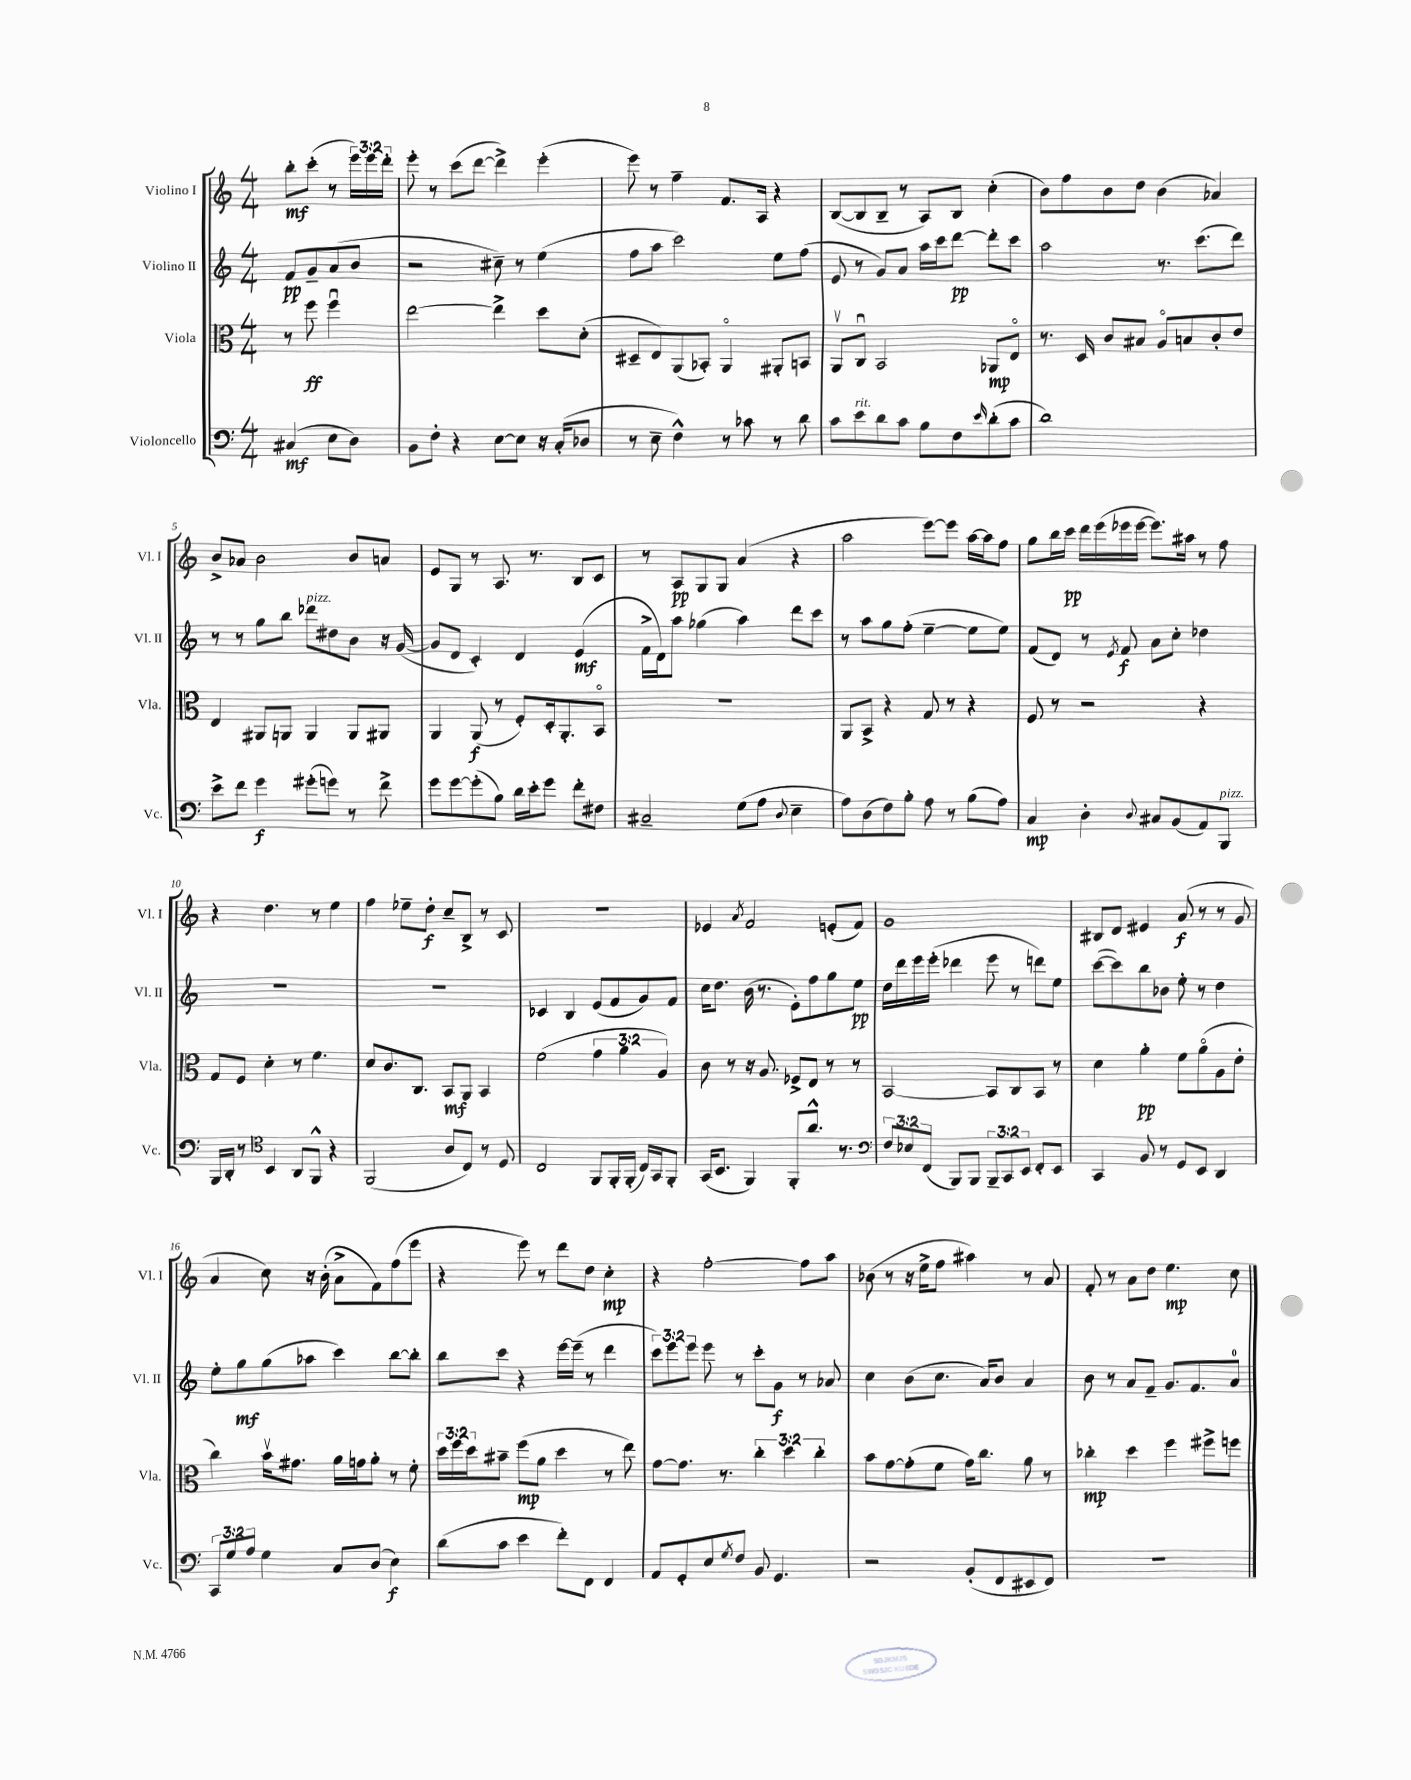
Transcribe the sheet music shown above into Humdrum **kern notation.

**kern	**kern	**kern	**kern
*staff4	*staff3	*staff2	*staff1
*clefF4	*clefC3	*clefG2	*clefG2
*k[]	*k[]	*k[]	*k[]
*M4/4	*M4/4	*M4/4	*M4/4
(4C#/	8r	8f/L	8bb'\L
.	8ff\	8g~/	(8ccc'\J
8E\L	4ffu\	(8a/	8r
8D\J)	.	8b/J	24eee\LL)
.	.	.	24eee\
.	.	.	24ddd'\JJ
=	=	=	=
8BB\L	[2ee\	2r	8eee'\
8F'\J	.	.	8r
4r	.	.	(8ccc\L
.	.	.	[8ddd\J
[8E\L	4ee^\]	8cc#~\)	4ddd^\])
8E\]J	.	8r	.
16r	8dd\L	(4ee\	(4eee'\
(16C'/LK	.	.	.
8D-/J	(8d'\J	.	.
=	=	=	=
8r	8D#~/L	8ff\L	8eee\)
8E~\	8E/)	8aa\J	8r
4F^^\)	(8AA/	2ccc\)	4ff~\
.	8BB-'/J)	.	.
8r	4AAo/	.	8.f/L
8c-\	.	.	.
.	.	.	16A/Jk
8r	8AA#'/L	8ee\L	4r
8d\	8BB/J	(8ff\J	.
=	=	=	=
8c\L	8AAv/L	8e/	([8B/L
8e\	8Cu/J	8r	8B/]
8d\	2BB/	8g/L)	8B~/J
8c\J	.	8a/J	8r
8B\L	.	16aa\LL	8A/L)
.	.	16ccc\J	.
8F\	.	[8ddd\J	8B/J
16qqe/	.	.	.
(8d'\	8AA-/L	8ddd'\]L	(4cc'\
8c\J	8Eo/J	8ccc\J	.
=	=	=	=
1d)	8.r	2aa\	8b\L)
.	.	.	8ff\
.	16D/	.	.
.	8c/L	.	8b\
.	8B#/J	.	8dd\J
.	8Ao/L	8.r	(4b\
.	8B/	.	.
.	.	(8.ccc\L	.
.	8c'/	.	4a-/)
.	8e/J	8ddd\J)	.
=	=	=	=
8e^\L	4E/	8r	8b^/L
8f\J	.	8r	8a-/J
4g\	8AA#/L	8gg\L	2b\
.	8AA/J	8bb\J	.
(8g#'\L	4AA/	8ddd-\L	.
8g\J)	.	8dd#\	.
8r	8AA/L	8b\J	8b/L
8f^\	8AA#/J	16r	8a/J
.	.	([16g/	.
=	=	=	=
8g\L	4AA/	8g/]L	8e/L
[8g\	.	8d/J	8G/J
(8g'\]	(8AA/	4c'/)	8r
8B\J)	8r	.	8.A/
16d\LL	8F'/L)	4d/	.
16e'\J	.	.	8.r
8g\J	16D'/k	.	.
.	8.AA'/	.	.
8f'\L	.	(4e/	8B/L
8F#\J	8BBo/J	.	8c/J
=	=	=	=
2C#~/	1r	16f^\LL	8r
.	.	16d\J)	.
.	.	8aa\J	8A/L
.	.	(4gg-\	8G/
.	.	.	8G/J
(8G\L	.	4aa\)	(4a/
8A\J	.	.	.
8qqD/	.	.	.
4E~\	.	8ddd\L	4r
.	.	8ccc\J	.
=	=	=	=
8A\L)	8AA/L	8r	2aa\
(8D\	8BB^/J	8aa\L	.
8F\)	4r	8gg\	.
8B'\J	.	(8ff'\J	.
8A\	8G/	[4ee~\	[8eee\L)
8r	8r	.	8eee\]J
(8B\L	4r	8ee\]L	[16aa\LL
.	.	.	16aa\]J
8A\J)	.	8ee\J)	8ff\J
=	=	=	=
4C/	8F/	(8f/L	8gg\L
.	8r	8d/J)	16bb\L
.	.	.	16ccc\JJ
4D'\	2r	8r	16ddd\LL
.	.	.	(16eee\
.	.	8qe/	.
.	.	8f/	16eee-\
.	.	.	[16eee-\JJ
8qqD/	.	.	.
8C#/L	.	8a\L	8.eee-\]L)
(8BB/	.	8cc'\J	.
.	.	.	16aa#\Jk
8AA/)	4r	4dd-\	8r
8BBB/J	.	.	8ff\
=	=	=	=
16BBB/LL	8G/L	1r	4r
16DD'/JJ	.	.	.
8r	8F/J	.	.
*clefC4	*	*	*
4BB/	4d'\	.	4.dd\
8AA/L	8r	.	.
8FF^^/J	4.f\	.	8r
4r	.	.	4ee\
=	=	=	=
(2FF/	8d/L	1r	4ff\
.	8.c/	.	.
.	.	.	8ee-~\L
.	8.C/J	.	.
.	.	.	8dd'\J
8A/L	8BB/L	.	8cc~/L
8C/J)	8AA/J	.	8B^/J
8r	4BB/	.	8r
8D/	.	.	8c/
=	=	=	=
2C/	(2f\	4c-/	1r
.	.	4B/	.
8FF/L	6g\	(8e/L	.
16FF'/L	.	8f/	.
.	6a\	.	.
(16FF'/JJ	.	.	.
16C/LL)	.	8g/)	.
16GG/J	.	.	.
.	6A/)	.	.
8FF'/J	.	8f/J	.
=	=	=	=
(16GG/LK	8c\	16cc\LK	4e-/
8.BB/J	.	8.dd\J	.
.	8r	.	.
.	.	.	8qa/
4FF/)	16r	(16b\	2f/
.	8.A/	8.r	.
8FF'/L	8F-^/L	8e'\L)	.
8.a^^/J	8E/J	8ff\	.
.	8r	8gg\	(8e'/L
8.r	.	.	.
.	8r	8ee\J	8f/J)
=	=	=	=
*clefF4	*	*	*
12F/L	[2BB/	16dd\LL	1g
.	.	16ddd\	.
12E-/	.	.	.
.	.	16eee\	.
(12FF/J	.	.	.
.	.	(16eee'\JJ	.
8BBB/L)	.	4ddd-\	.
8BBB/J	.	.	.
12BBB~/L	8BB/]L	8eee\	.
12CC/	.	.	.
.	8C/	8r	.
12EE/J	.	.	.
8FF'/L	8BB/J	8ddd\L)	.
8EE/J	8r	8ee\J	.
=	=	=	=
4CC/	4d\	([8ccc\L	8B#/L
.	.	8ccc\])	8d/J
8BB/	4a'\	8bb\	4e#/
8r	.	8b-\J	.
8GG/L	8f\L	8ee'\	(8a/
8EE/J	(8ao\	8r	8r
4DD/	8A\	4dd\	8r
.	8e'\J	.	8g/
=	=	=	=
12CC/L	4cc\)	8ee'\L	4a/
12G/	.	.	.
.	.	8gg\	.
12A/J	.	.	.
4G\	16bv\LK	(8gg\	8cc\)
.	8.g#\J	.	.
.	.	8aa-\J	16r
.	.	.	(16b'\
8C/L	16a\LL	4ccc\)	8a^\L
.	16g\J	.	.
(8D/J	8a'\J	.	8f\)
4E\)	8r	[8bb\L	(8ff\
.	8f'\	8bb'\]J	8eee\J
=	=	=	=
(8d\L	24dd\LL	8bb\L	4r
.	24ff\	.	.
.	24dd\J	.	.
8c\J	8b#~\J	8ccc\J	.
4e\	(8ff\L	4r	8eee\)
.	8a\J	.	8r
8f'\L)	4dd\	[16eee\LL	8ddd\L
.	.	(16eee~\]JJ	.
8FF\J	.	8r	8dd\J
4FF/	8r	4ddd\	4cc'\
.	8ee\)	.	.
=	=	=	=
8AA/L	[8g\L	12ccc\L)	4r
.	.	12eee\	.
8GG'/	8.g\]J	.	.
.	.	12eee\J	.
8E/	.	8eee\	[2ff'\
.	8.r	.	.
8qG/	.	.	.
8F/J	.	8r	.
8BB/	6cc'\	8ccc'\L	.
4.GG/	.	8g\J	.
.	6dd\	.	.
.	.	8r	8ff\]L
.	6cc'\	.	.
.	.	8a-/	8aa\J
=	=	=	=
2r	8b\L	4cc\	(8b-\
.	[8g\	.	8r
.	(8g'\]	(8b\L	16r
.	.	.	16ee^\LK
.	8f\J	8.cc\J	8ff\J
(8BB'/L	16g\LK)	.	4aa#\)
.	8.cc\J	16a/LK)	.
8FF/	.	8b/J	.
8EE#/	8a\	4a/	8r
8FF/J)	8r	.	8a/
=	=	=	=
1r	4cc-'\	8b\	8f'/
.	.	8r	8r
.	4dd\	8a/L	8a\L
.	.	8f~/J	8dd\J
.	4ff\	8.g/L	4.ee\
.	.	8.f/	.
.	8ff#^\L	.	.
.	8ff\J	8a/J	8cc\
==	==	==	==
*-	*-	*-	*-
